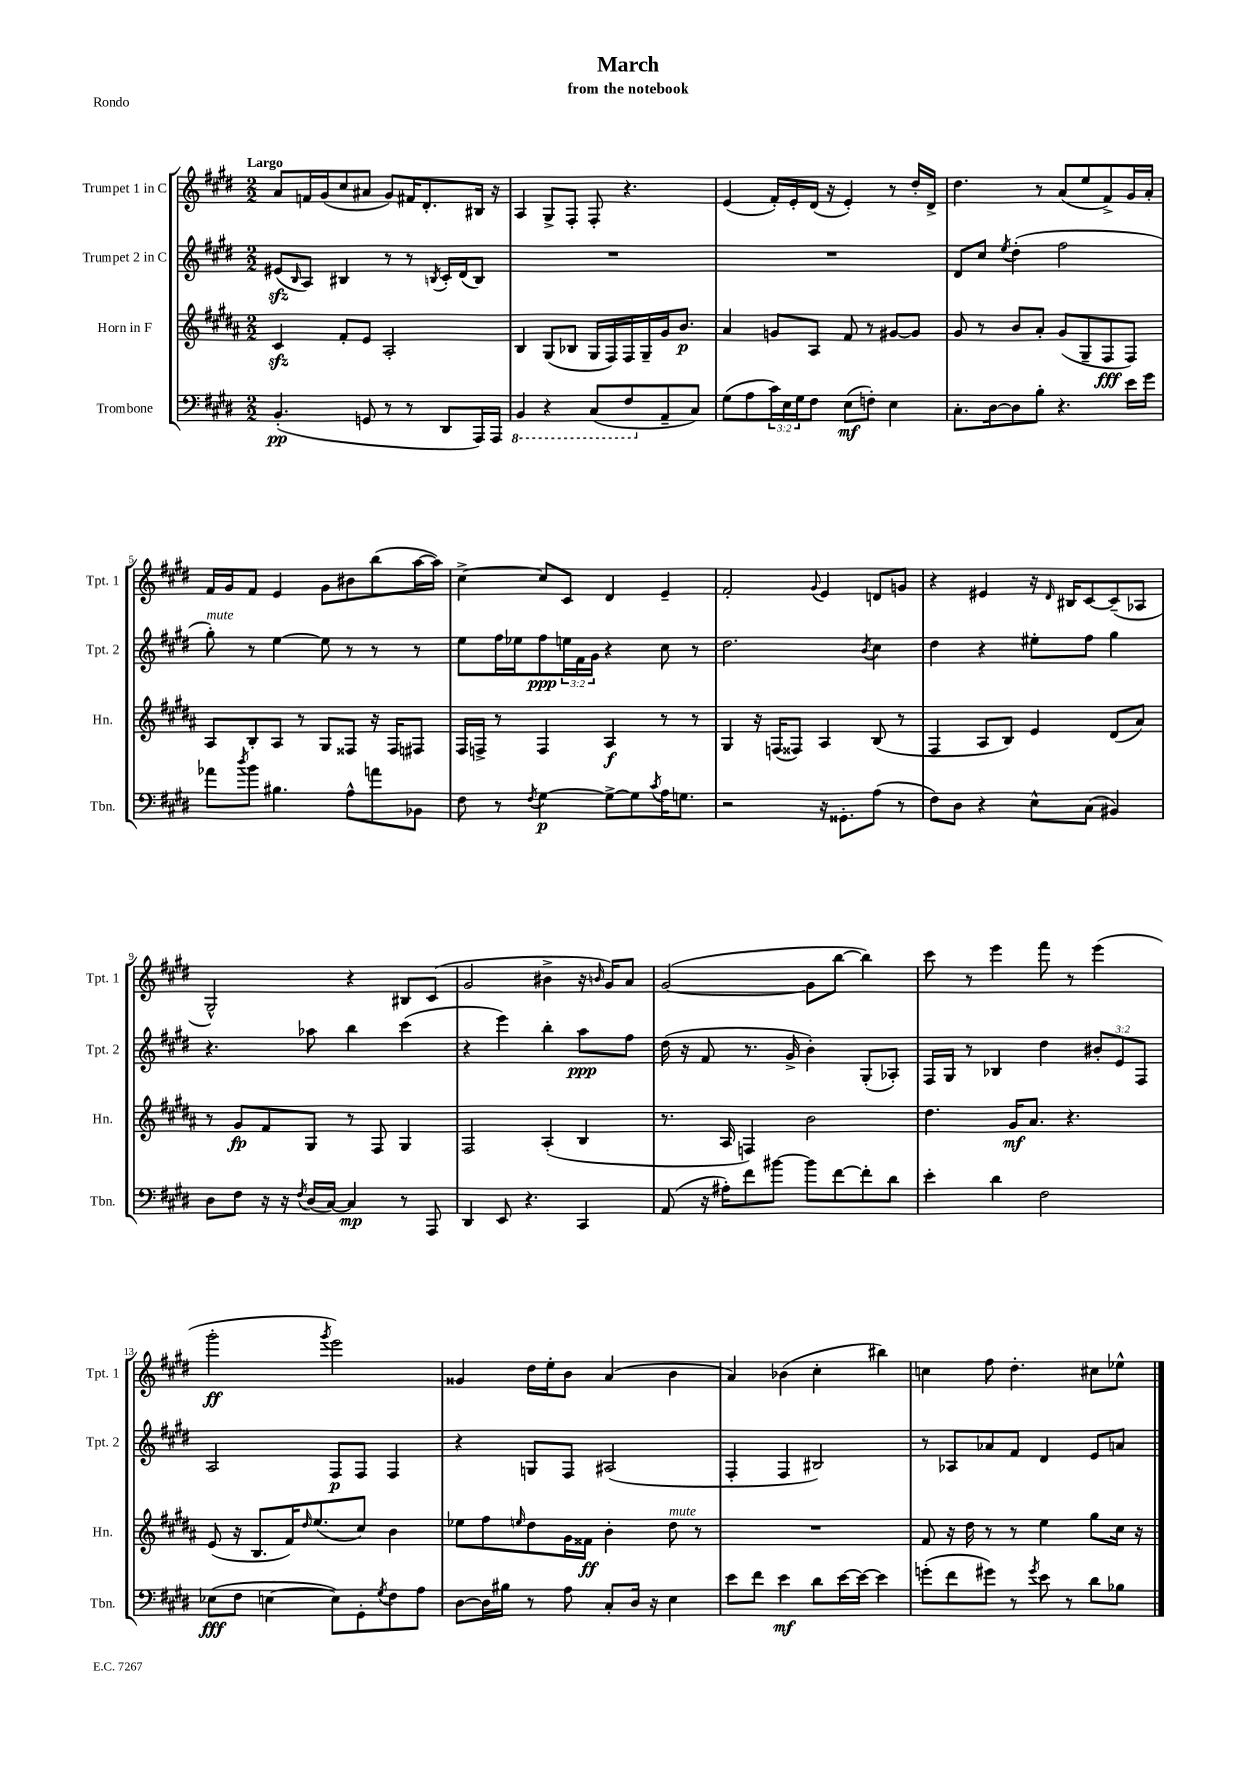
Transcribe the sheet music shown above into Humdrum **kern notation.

**kern	**kern	**kern	**kern
*staff4	*staff3	*staff2	*staff1
*clefF4	*clefG2	*clefG2	*clefG2
*k[f#c#g#d#]	*k[f#c#g#d#a#]	*k[f#c#g#d#]	*k[f#c#g#d#]
*M2/2	*M2/2	*M2/2	*M2/2
(4.BB'	4c#	(8e#	8a
.	.	16qqB	.
.	.	8A)	16f
.	.	.	(16g#
.	8f#'	4B#	8cc#
8GG	8e	.	8a#
8r	2A#'	8r	8g#)
8r	.	8r	16f#
.	.	.	8.d#'
.	.	8qB	.
8DD#	.	16c#'	.
.	.	(16d#	.
16AAA)	.	8B)	16B#
16AAA	.	.	16r
=	=	=	=
4BBB	4B	1r	4A
4r	(8G#	.	8G#^
.	8B-	.	8F#'
(8CC#	16G#	.	8F#'
.	16F#)	.	.
8FF#	16F#	.	4.r
.	16G#~	.	.
8AA~	16g#	.	.
.	8.b	.	.
8C#)	.	.	.
=	=	=	=
(8G#	4a#	1r	(4e
8A	.	.	.
24c#)	8g	.	16f#')
24E	.	.	.
.	.	.	16e'
24G#	.	.	.
8F#	8A#	.	(16d#
.	.	.	16r
(8E	8f#	.	4e')
8F')	8r	.	.
4E	[8g#	.	8r
.	8g#]	.	16dd#'
.	.	.	16d#^
=	=	=	=
8.C#'	8g#	8d#	4.dd#
.	8r	8cc#	.
[16D#	.	.	.
.	.	8qee	.
8D#]	8b	(4dd#'	.
8B'	8a#'	.	8r
4.r	(8g#	2ff#	(8a
.	8G#~	.	8ee
.	8F#	.	8f#^)
16e	8F#)	.	16g#
16g#	.	.	16a'
=	=	=	=
8a-	8A#	8gg#')	16f#
.	.	.	16g#
8qdd#	.	.	.
8b	8B'	8r	8f#
4.B#	8A#	[4ee	4e
.	8r	.	.
.	8G#	8ee]	8g#
8A^^	8F##	8r	8b#
8a	16r	8r	(8bb
.	16F##	.	.
8BB-	8F#	8r	[16aa
.	.	.	16aa])
=	=	=	=
8F#	16F#	8ee	[4cc#^
.	16F^	.	.
8r	8r	16ff#	.
.	.	16ee-	.
8qF#	.	.	.
[4G#	4F	8ff#	8cc#]
.	.	24ee	8c#
.	.	24f#	.
.	.	24g#	.
8G#^_	4A#	4r	4d#
8G#]	.	.	.
8qc#	.	.	.
16A	8r	8cc#	4e~
8.G	.	.	.
.	8r	8r	.
=	=	=	=
2r	4G#	2.dd#	2f#'
.	16r	.	.
.	(16F	.	.
.	8F##)	.	.
.	.	.	8qqg#
16r	4A#	.	4e
8.GG##'	.	.	.
.	.	8qb	.
(8A	(8B	4cc#	8d
8r	8r	.	8g
=	=	=	=
8F#)	4F#	4dd#	4r
8D#	.	.	.
4r	8A#	4r	4e#
.	8B)	.	.
8E^^	4e	8ee#'	16r
.	.	.	16qqd#
.	.	.	16B#
(8C#	.	8ff#	[8c#
4BB#)	(8d#	4gg#	(8c#~]
.	8a#)	.	8A-
=	=	=	=
8D#	8r	4.r	2G#^^)
8F#	8g#	.	.
16r	8f#	.	.
16r	.	.	.
8qF#	.	.	.
(16D#	8G#	8aa-	.
[16C#)	.	.	.
4C#]	8r	4bb	4r
.	8F#	.	.
8r	4G#	(4ccc#	8B#
8AAA	.	.	(8c#
=	=	=	=
4DD#	2F#	4r	2g#
8EE	.	4eee)	.
4.r	.	.	.
.	(4A#'	4bb'	4b#^
4CC#	4B	8aa	16r
.	.	.	16qqb
.	.	.	16g#)
.	.	8ff#	8a
=	=	=	=
(8AA	8.r	(16dd#	([2g#
.	.	16r	.
16r	.	8f#	.
16A#')	16A#	.	.
8f#	4F)	8.r	.
[8b#	.	.	.
.	.	16g#^	.
8b#]	2b	4b')	8g#]
[8f#	.	.	[8bb
8f#']	.	(8G#'	4bb])
8d#	.	8A-')	.
=	=	=	=
4e'	4.dd#	16F#	8ccc#
.	.	16G#	.
.	.	8r	8r
4d#	.	4B-	4eee
.	16g#	.	.
.	8.a#	.	.
2F#	.	4dd#	8fff#
.	4.r	.	8r
.	.	12b#'	(4eee
.	.	12e	.
.	.	12F#	.
=	=	=	=
(8E-	(8e	2A	2ggg#'
8F#	16r	.	.
.	8.B	.	.
[4E	.	.	.
.	16f#)	.	.
.	16qqdd#	.	.
.	(8.ee	.	.
.	.	.	8qggg#
8E])	.	8F#	2eee)
8GG#'	8cc#)	8F#	.
8qG#	.	.	.
8F#	4b	4F#	.
8A	.	.	.
=	=	=	=
[8D#	8ee-	4r	4g##
16D#]	8ff#	.	.
16B#	.	.	.
.	16qqee	.	.
8r	8dd#	8G	16dd#
.	.	.	16ee'
8A	16g#	8F#	8b
.	16f##	.	.
8C#'	4b'	(2A#	(4a
16D#	.	.	.
16r	.	.	.
4E	8dd#	.	4b
.	8r	.	.
=	=	=	=
8e	1r	4F#'	4a)
8f#	.	.	.
4e	.	4F#	(4b-
8d#	.	2B#)	4cc#'
[16e	.	.	.
16e_	.	.	.
4e]	.	.	4bb#)
=	=	=	=
(8g'	8f#	8r	4cc
8f#	16r	8A-	.
.	16dd#	.	.
8g#)	8r	8a-	8ff#
8r	8r	8f#	4.dd#'
8qg#	.	.	.
8e	4ee	4d#	.
8r	.	.	.
8d#	8gg#	8e	8cc#
8B-	16cc#	8a	8ee-^^
.	16r	.	.
==	==	==	==
*-	*-	*-	*-
